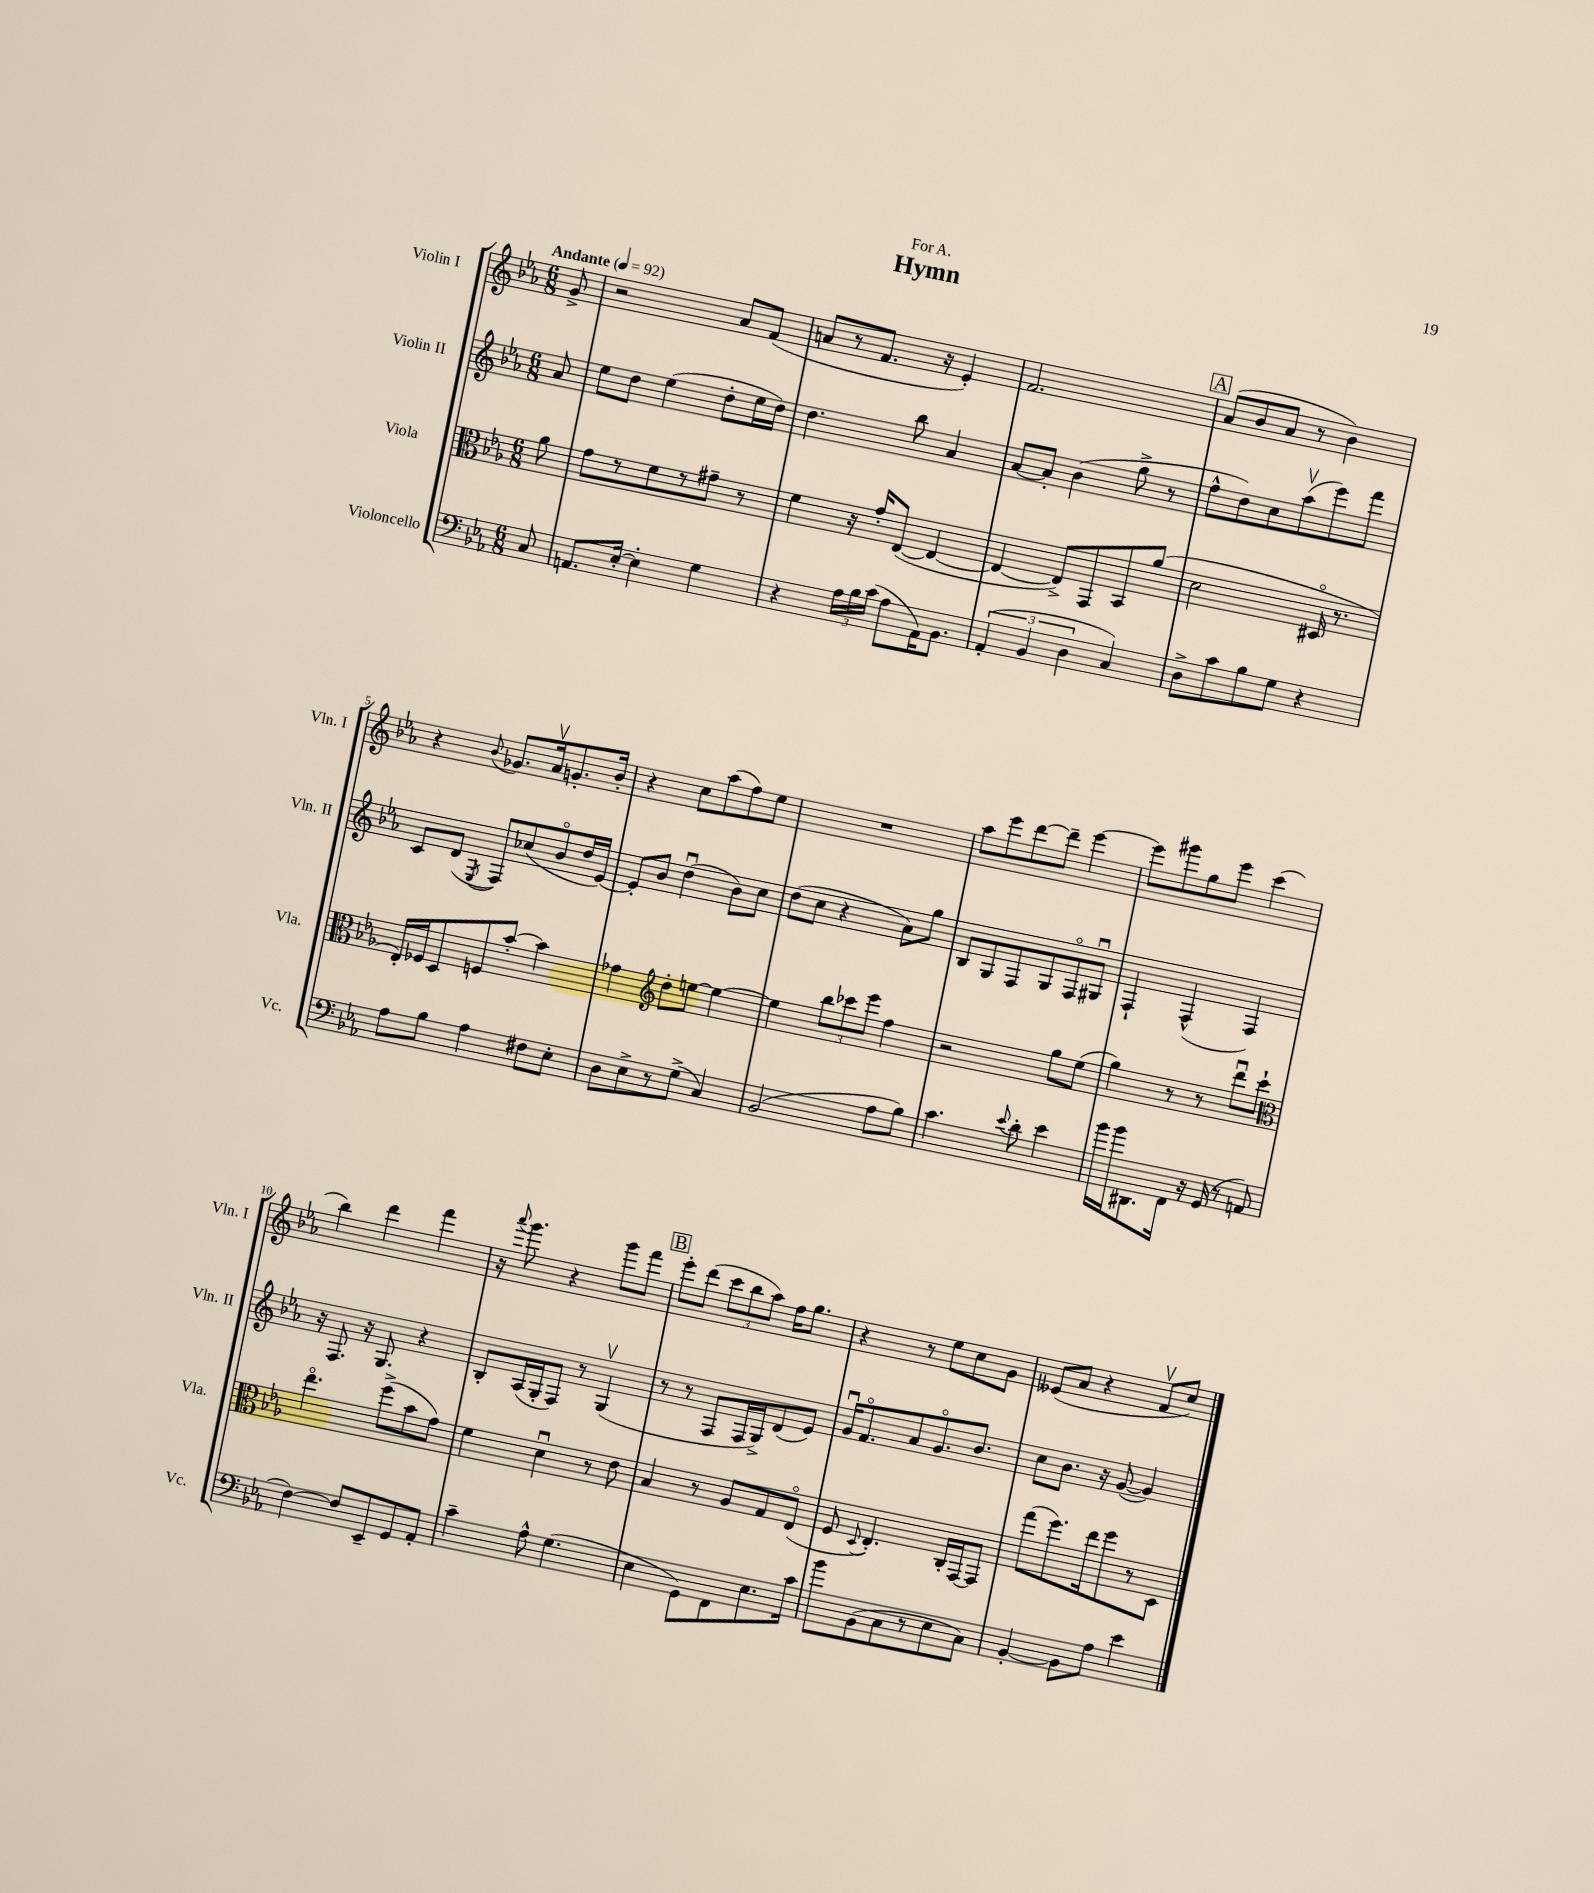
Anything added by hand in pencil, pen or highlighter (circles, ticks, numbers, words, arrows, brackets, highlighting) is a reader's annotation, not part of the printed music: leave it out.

**kern	**kern	**kern	**kern
*staff4	*staff3	*staff2	*staff1
*clefF4	*clefC3	*clefG2	*clefG2
*k[b-e-a-]	*k[b-e-a-]	*k[b-e-a-]	*k[b-e-a-]
*M6/8	*M6/8	*M6/8	*M6/8
*MM92	*MM92	*MM92	*MM92
8C/	8a-\	8a-/	8g^/
=	=	=	=
8.AA/L	8g\L	8ee-\L	2r
.	8r	8dd\J	.
[16E-'/Jk	.	.	.
4E-'\]	8f\	(4ee-\	.
.	8r	.	.
4G\	8g#~\J	8dd'\L	8a-/L
.	8r	16ee-\L	(8f/J
.	.	16dd\JJ)	.
=	=	=	=
4r	4f\	4.dd\	8a/L
.	.	.	8r
24A-\LL	16r	.	8.f/J
24B-\	.	.	.
.	16g'/LK	.	.
(24c\JJ	.	.	.
8A-\L	([8E-/J	8bb-\	.
.	.	.	16r
16AA-\K)	4E-/_	4a-/	4e-'/)
8.BB-\J	.	.	.
=	=	=	=
(6AA-'/	4E-/_	[8a-/L	2.f/
.	.	8a-'/]J	.
6BB-/	.	.	.
.	8E-^/]L)	(4b-\	.
6D\	.	.	.
.	8GG/	.	.
4C/)	8BB-/	8gg^\	.
.	(8a-/J	8r	.
=	=	=	=
8D^\L	2d\	8ff^^\L	(8a-/L
8c\	.	8dd\)	8b-/
8B-\	.	8cc\	8a-/J
8G\J	.	(8aa-v\	8r
4r	16D#o/	8eee-\)	4b-\)
.	8.r	.	.
.	.	8fff\J	.
=	=	=	=
8A-\L	16E-'/LL)	8c/L	4r
.	16F-/J	.	.
8B-\J	8D/	(8d/J	.
.	.	8qE-/	8qqb-/
4A-\	8F/	8F/L)	8.g-/L
.	[8b-'/J	(8cc-/	.
.	.	.	16a-v/k
8F#\L	4b-\]	8b-o/	8.g'/
8E-'\J	.	16dd/L	.
.	.	[16e-/JJ)	16b-'/Jk
=	=	=	=
8D\L	4g-\	8e-'/]L	4r
8E-^\	.	8b-/J	.
*	*clefG2	*	*
8r	8dd'\L	(4ddu\	8cc\L
(8G^\J	[8ee\J	.	(8aa-\
4C/)	4ee\_	8b-\L)	8ff\)
.	.	8cc\J	8ee-\J
=	=	=	=
(2BB-/	4ee\]	(8dd\L	2.r
.	.	8cc\J	.
.	12bb-\L	4r	.
.	12ccc-\	.	.
.	12eee-\J	.	.
8A-\L	4ff\	8a-\L)	.
8B-\J)	.	8gg\J	.
=	=	=	=
4.c\	2r	8B-/L	8aa-\L
.	.	8G/	8eee-\
.	.	8F/	[8ddd\
8qqe-/	.	.	.
8d'\	.	8G/	8ddd~\]J
4e-\	8gg\L	8Fo/	[4eee-\
.	(8ee-\J	8G#u/J	.
=	=	=	=
16b-\LL	4gg\)	4F`/	8eee-\]L
16b-\J	.	.	.
8.DD#\	.	.	8ggg#\
.	8r	(4F^^/	8gg\
16FF\Jk	.	.	.
16r	8r	.	8eee-\J
(16GG/	.	.	.
8r	8dddu\L	4F/)	(4ccc\
8AA/	8ccc`\J	.	.
=	=	=	=
*	*clefC3	*	*
[4F\)	4.ee-o\	16r	4bb-\)
.	.	8.F/	.
8F/]L	.	16r	4ddd\
.	.	8.G/	.
8EE-~/	(8ff^\L	.	.
8GG/	8b-\	4r	4fff\
8AA-'/J	8g\J)	.	.
=	=	=	=
4c~\	4f\	8B-'/L	16r
.	.	.	8qqaaa-/
.	.	.	8.ggg\
.	.	(16A-/L	.
.	.	16G'/J	.
8A-^^\	4du\	8F/J)	4r
(4.G\	.	8r	.
.	8r	(4Gv/	8ggg\L
.	8e-\	.	8fff\J
=	=	=	=
4E-\	4B-/	8r	8eee-'\L
.	.	8r	(8ddd\J
8GG\L)	8r	8F/L	12ccc\L
.	.	.	12bb-\
8FF\	8A-/L	16F/L	.
.	.	.	12aa-\J)
.	.	16G^/J)	.
8.E-\	8G/	(8d/	16ff\LK
.	.	.	8.gg\J
.	(8E-o/J	8e-/J)	.
16c\Jk	.	.	.
=	=	=	=
8b-\L	8F/	16gu/LK	4r
.	.	8.fo/	.
.	8qqD/	.	.
(8BB-\	4.E-'/)	.	.
8C\	.	8a-/	8r
8r	.	8.go/	8ee-\L
8E-\	16C'/LL	.	8cc\
.	[16GG/J	8.b-/J	.
8C\J)	8GG/]J	.	8g\J
=	=	=	=
[4BB-'/	(8gg\L	8cc\L	(8e--/L
.	8.ff\)	8.b-\J	8a-/J
8BB-\]L	.	.	4r
.	16ee-\k	16r	.
8A-\J	8ff\	([8g/	.
4e-\	8r	4g/])	8fv/L
.	8D\J	.	8cc/J)
==	==	==	==
*-	*-	*-	*-
